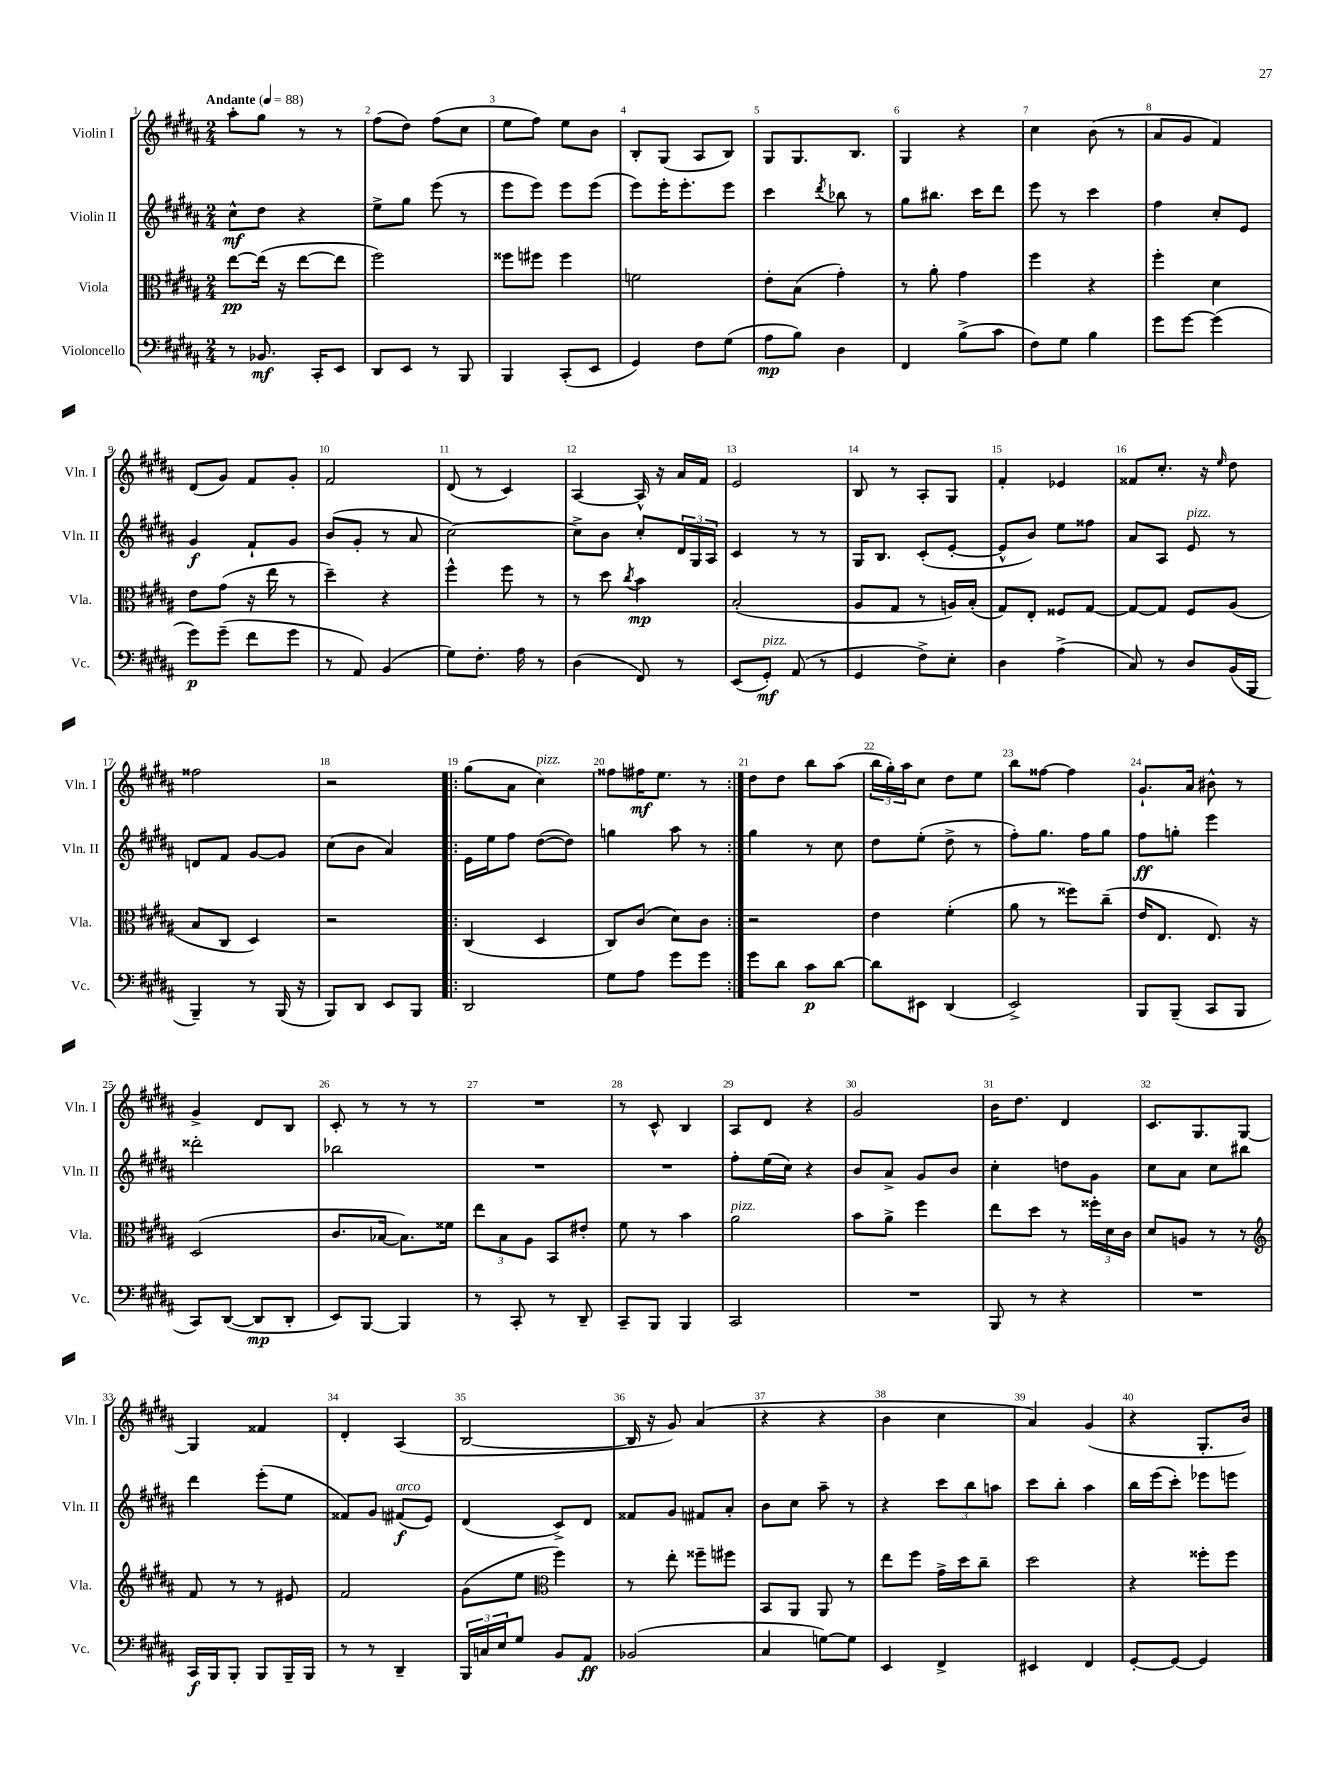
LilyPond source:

<<
\new StaffGroup <<
\new Staff = "s0" \with { instrumentName = "Violin I" shortInstrumentName = "Vln. I" } {
    \clef treble \key b \major \numericTimeSignature \time 2/4 \tempo "Andante" 4 = 88
    ais''8-. gis''8 r8 r8 |
    fis''8( dis''8) fis''8( cis''8 |
    e''8 fis''8) e''8 b'8 |
    b8-. gis8( ais8 b8) |
    gis8 gis8. b8. |
    gis4 r4 |
    cis''4 b'8( r8 |
    ais'8 gis'8 fis'4) |
    dis'8( gis'8) fis'8 gis'8-. |
    fis'2 |
    dis'8( r8 cis'4) |
    ais4~ ais16-^ r16 ais'16 fis'16 |
    e'2 |
    b8 r8 ais8-. gis8 |
    fis'4-. ees'4 |
    fisis'8 cis''8.-. r16 \grace { e''16 } dis''8 |
    fisis''2 |
    r2 |
    \repeat volta 2 { gis''8( ais'8 cis''4^\markup { \italic "pizz." }) |
    fisis''8 fis''16\mf e''8. r8 | }
    dis''8 dis''8 b''8 ais''8( |
    \tuplet 3/2 { b''16 gis''16-.) ais''16 } cis''8 dis''8 e''8 |
    b''8 fisis''8~ fisis''4 |
    gis'8.-! ais'16 bis'8-^ r8 |
    gis'4-> dis'8 b8 |
    cis'8-. r8 r8 r8 |
    R2 |
    r8 cis'8-^ b4 |
    ais8 dis'8 r4 |
    gis'2 |
    b'16 dis''8. dis'4 |
    cis'8. gis8. gis8~ |
    gis4 fisis'4 |
    dis'4-. ais4( |
    b2~ |
    b16 r16 gis'8) ais'4( |
    r4 r4 |
    b'4 cis''4 |
    ais'4) gis'4( |
    r4 gis8.-. b'16) \bar "|." |
}
\new Staff = "s1" \with { instrumentName = "Violin II" shortInstrumentName = "Vln. II" } {
    \clef treble \key b \major \numericTimeSignature \time 2/4
    cis''8-^\mf dis''8 r4 |
    e''8-> gis''8 e'''8( r8 |
    e'''8 e'''8) e'''8 e'''8( |
    e'''8) e'''16-. e'''8.-. e'''8 |
    cis'''4 \acciaccatura { dis'''8 } bes''8 r8 |
    gis''8 bis''8. cis'''16 dis'''8 |
    e'''8 r8 cis'''4 |
    fis''4 cis''8-. e'8 |
    gis'4\f fis'8-! gis'8 |
    b'8( gis'8-. r8 ais'8 |
    cis''2~) |
    cis''8-> b'8 cis''8-. \tuplet 3/2 { dis'16 gis16 ais16 } |
    cis'4 r8 r8 |
    gis16 b8. cis'8-.( e'8~-. |
    e'8-^ b'8) e''8 fisis''8 |
    ais'8 ais8 e'8^\markup { \italic "pizz." } r8 |
    d'8 fis'8 gis'8~ gis'8 |
    cis''8( b'8 ais'4) |
    \repeat volta 2 { e'16 e''16 fis''8 dis''8~( dis''8) |
    g''4 ais''8 r8 | }
    gis''4 r8 cis''8 |
    dis''8 e''8-.( dis''8-> r8 |
    fis''8-.) gis''8. fis''16 gis''8 |
    fis''8\ff g''8-. e'''4 |
    disis'''2-. |
    bes''2 |
    R2 |
    R2 |
    fis''8-. e''16( cis''16) r4 |
    b'8 ais'8-> gis'8 b'8 |
    cis''4-. d''8 gis'8 |
    cis''8 ais'8 cis''8 bis''8 |
    dis'''4 e'''8-.( e''8 |
    fisis'8) gis'8 fis'8\f^\markup { \italic "arco" }( e'8) |
    dis'4( cis'8->) dis'8 |
    fisis'8 gis'8 fis'8 ais'8-. |
    b'8 cis''8 ais''8-- r8 |
    r4 \tuplet 3/2 { cis'''8 b''8 a''8 } |
    cis'''8 b''8-. ais''4 |
    b''16 e'''16( cis'''8-.) ees'''8 e'''8 \bar "|." |
}
\new Staff = "s2" \with { instrumentName = "Viola" shortInstrumentName = "Vla." } {
    \clef alto \key b \major \numericTimeSignature \time 2/4
    e''8~\pp e''16( r16 e''8~ e''8 |
    fis''2) |
    fisis''8 fis''8 fis''4 |
    f'2 |
    e'8-. b8( gis'4-.) |
    r8 ais'8-. gis'4 |
    fis''4 r4 |
    fis''4-. dis'4 |
    e'8 gis'8( r16 e''16 r8 |
    dis''4--) r4 |
    fis''4-^ fis''8 r8 |
    r8 dis''8 \acciaccatura { cis''8 } b'4\mp |
    b2-.( |
    ais8 gis8 r8 a16) b16-.( |
    gis8) e8-. fisis8 gis8~ |
    gis8~ gis8 fis8 ais8( |
    b8 cis8 dis4) |
    r2 |
    \repeat volta 2 { cis4( dis4 |
    cis8) cis'8( dis'8) cis'8 | }
    r2 |
    e'4 fis'4-.( |
    ais'8 r8 fisis''8) cis''8--( |
    e'16 e8. e8.) r16 |
    dis2( |
    cis'8. bes16~ bes8.) fisis'16 |
    \tuplet 3/2 { e''8 b8 ais8 } b,8 eis'8-. |
    fis'8 r8 b'4 |
    ais'2^\markup { \italic "pizz." } |
    b'8 ais'8-> fis''4 |
    e''8 dis''8 r8 \tuplet 3/2 { fisis''16-. dis'16 cis'16 } |
    dis'8 a8 r8 r8 |
    \clef treble fis'8 r8 r8 eis'8 |
    fis'2 |
    gis'8( e''8 \clef alto fis''4) |
    r8 e''8-. fisis''8-- fis''8 |
    b,8 ais,8 ais,8 r8 |
    e''8 fis''8 gis'16-> dis''16 cis''8-- |
    dis''2 |
    r4 fisis''8-. fisis''8 \bar "|." |
}
\new Staff = "s3" \with { instrumentName = "Violoncello" shortInstrumentName = "Vc." } {
    \clef bass \key b \major \numericTimeSignature \time 2/4
    r8 bes,8.\mf cis,16-. e,8 |
    dis,8 e,8 r8 b,,8 |
    b,,4 cis,8-.( e,8 |
    gis,4) fis8 gis8( |
    ais8\mp b8) dis4 |
    fis,4 b8->( cis'8 |
    fis8) gis8 b4 |
    gis'8 gis'8~ gis'4( |
    gis'8\p) gis'8--( fis'8 gis'8 |
    r8 ais,8) b,4( |
    gis8) fis8.-. ais16 r8 |
    dis4( fis,8) r8 |
    e,8( gis,8-.\mf^\markup { \italic "pizz." }) ais,8( r8 |
    gis,4 fis8->) e8-. |
    dis4 ais4->( |
    cis8) r8 dis8 b,16( b,,16 |
    b,,4--) r8 b,,16( r16 |
    b,,8) dis,8 e,8 b,,8 |
    \repeat volta 2 { dis,2 |
    gis8 ais8 gis'8 gis'8 | }
    gis'8 dis'8 cis'8\p dis'8~ |
    dis'8 eis,8 dis,4( |
    e,2->) |
    b,,8 b,,8--( cis,8 b,,8 |
    cis,8) dis,8~( dis,8\mp dis,8-. |
    e,8) b,,8~ b,,4 |
    r8 cis,8-. r8 dis,8-- |
    cis,8-- b,,8 b,,4 |
    cis,2 |
    R2 |
    b,,8 r8 r4 |
    R2 |
    cis,16\f b,,16 b,,8-. b,,8 b,,16-- b,,16 |
    r8 r8 dis,4-- |
    \tuplet 3/2 { b,,16 c16 e16 } gis8 b,8 ais,8\ff |
    bes,2( |
    cis4 g8~) g8 |
    e,4 fis,4-> |
    eis,4 fis,4 |
    gis,8~-. gis,8~ gis,4 \bar "|." |
}
>>
>>
\layout { \context { \Score \override BarNumber.break-visibility = ##(#f #t #t) barNumberVisibility = #all-bar-numbers-visible } }
